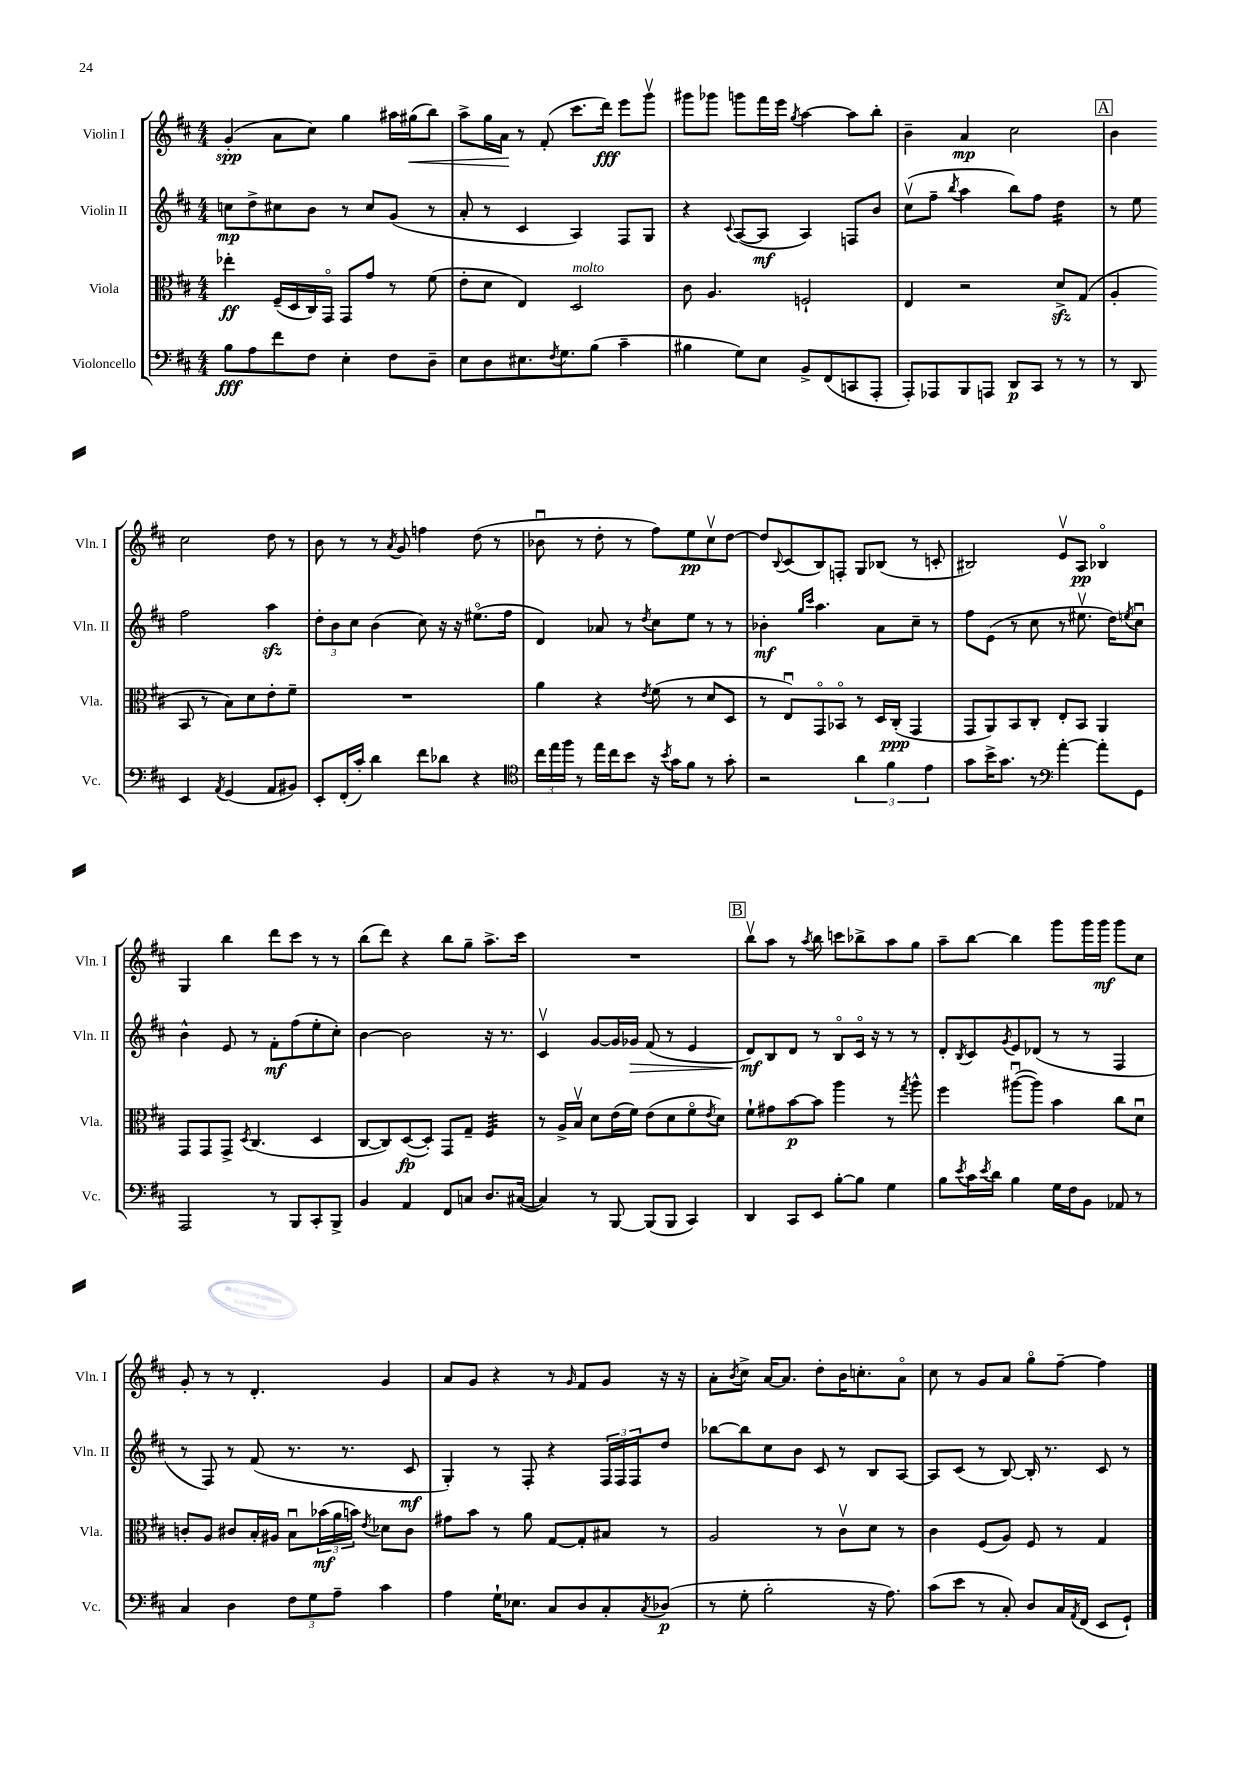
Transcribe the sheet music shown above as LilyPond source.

<<
\new StaffGroup <<
\new Staff = "s0" \with { instrumentName = "Violin I" shortInstrumentName = "Vln. I" } {
    \clef treble \key d \major \numericTimeSignature \time 4/4
    g'4-.\spp( a'8 cis''8) g''4 ais''16 gis''16\<( b''8) |
    a''8-> g''16 a'16\! r8 fis'8-.( cis'''8. d'''16\fff) e'''8 g'''8\upbow |
    gis'''8 ges'''8 g'''8 fis'''16 e'''16 \acciaccatura { g''8 } a''4~ a''8 b''8-. |
    b'4-- a'4\mp cis''2 |
    \mark \markup { \box "A" } b'4 cis''2 d''8 r8 |
    b'8 r8 r8 \acciaccatura { a'8 } g'8 f''4 d''8( r8 |
    bes'8\downbow r8 d''8-. r8 fis''8) e''8\pp cis''8\upbow d''8~ |
    d''8 \appoggiatura { b8 } cis'8( b8) f8-. g8 bes8( r8 c'8-. |
    bis2) e'8\upbow a8\pp bes4\flageolet |
    g4 b''4 d'''8 cis'''8 r8 r8 |
    b''8( d'''8) r4 b''8 g''8-- a''8.-> cis'''16 |
    R1 |
    \mark \markup { \box "B" } b''8\upbow a''8 r8 \acciaccatura { a''8 } b''8 c'''8 bes''8-> a''8 g''8 |
    a''8-- b''8~ b''4 g'''8 g'''16 g'''16\mf g'''8 cis''8 |
    g'8-. r8 r8 d'4.-. g'4 |
    a'8 g'8 r4 r8 \grace { g'16 } fis'8 g'8 r16 r16 |
    a'8-. \acciaccatura { b'8 } cis''8-> a'16~ a'8. d''8-. b'16 c''8.-. a'8\flageolet |
    cis''8 r8 g'8 a'8 g''8\flageolet fis''8~-- fis''4 \bar "|." |
}
\new Staff = "s1" \with { instrumentName = "Violin II" shortInstrumentName = "Vln. II" } {
    \clef treble \key d \major \numericTimeSignature \time 4/4
    c''8\mp d''8-> cis''8 b'8 r8 cis''8 g'8( r8 |
    a'8-. r8 cis'4 a4) fis8 g8 |
    r4 \appoggiatura { cis'8 } a8~( a8\mf a4) f8 b'8 |
    cis''8\upbow( fis''8-- \acciaccatura { b''8 } a''4 b''8) fis''8 d''4:16 |
    \mark \markup { \box "A" } r8 e''8 fis''2 a''4\sfz |
    \tuplet 3/2 { d''8-. b'8 cis''8 } b'4( cis''8) r16 r16 eis''8.\flageolet( fis''16 |
    d'4) aes'8 r8 \acciaccatura { d''8 } cis''8 e''8 r8 r8 |
    bes'4-.\mf \grace { g''16 cis'''16 } a''4. a'8 cis''8-- r8 |
    fis''8 e'8( r8 cis''8 r8 eis''8.\upbow d''16) \acciaccatura { e''8 } cis''8\downbow |
    b'4-^ e'8 r8 fis'8-.\mf fis''8( e''8-. cis''8-.) |
    b'4~ b'2 r16 r8. |
    cis'4\upbow g'8~ g'16 ges'16\> fis'8( r8 e'4 |
    \mark \markup { \box "B" } d'8\mf\!) b8 d'8 r8 b8\flageolet cis'16\flageolet r16 r8 r8 |
    d'8-. \acciaccatura { b8 } cis'8 \acciaccatura { g'8 } e'8 des'8( r8 r8 fis4 |
    r8 fis8) r8 fis'8( r8. r8. cis'8\mf |
    g4-.) r8 fis8-. r4 \tuplet 3/2 { fis16 fis16 fis16 } d''8 |
    bes''8~ bes''8 cis''8 b'8 cis'8 r8 b8 a8~ |
    a8 cis'8( r8 b8~) b16-. r8. cis'8 r8 \bar "|." |
}
\new Staff = "s2" \with { instrumentName = "Viola" shortInstrumentName = "Vla." } {
    \clef alto \key d \major \numericTimeSignature \time 4/4
    ees''4-.\ff fis16--( d16 cis16) g,16\flageolet g,8 g'8 r8 fis'8( |
    e'8-. d'8 e4) d2^\markup { \italic "molto" } |
    cis'8 a4. f2-! |
    e4 r2 d'8->\sfz g8( |
    \mark \markup { \box "A" } a4-. b,8 r8 b8) d'8 e'8-. fis'8-- |
    R1 |
    a'4 r4 \acciaccatura { e'8 } fis'8( r8 d'8 d8 |
    r8 e8\downbow) g,8\flageolet bes,8\flageolet r8 d16 cis16-.\ppp( g,4 |
    g,8 a,8) b,8 cis8-. e8-. b,8 a,4 |
    g,8 g,8 g,8-> \acciaccatura { d8 } cis4.( d4 |
    cis8~ cis8) d8~\fp( d8-.) g,8 g8-- fis4:32 |
    r8 a16-> b16\upbow d'8 e'16( fis'16) e'8( d'8 fis'8\flageolet \acciaccatura { e'8 } d'8) |
    \mark \markup { \box "B" } fis'8-! gis'8 b'8~\p b'8 a''4 r8 \acciaccatura { g''8 } a''8-^ |
    fis''4 ais''8~\downbow( ais''8) b'4 cis''8 d'8\downbow |
    c'8-. a8 cis'8 b16-. ais16 b8\downbow \tuplet 3/2 { bes'16\mf( a'16 b'16) } \acciaccatura { e'8 } des'8 cis'8 |
    gis'8 b'8 r8 a'8 g8~ g8-. bis8 r8 |
    a2 r8 cis'8\upbow d'8 r8 |
    cis'4 fis8( a8) fis8 r8 g4 \bar "|." |
}
\new Staff = "s3" \with { instrumentName = "Violoncello" shortInstrumentName = "Vc." } {
    \clef bass \key d \major \numericTimeSignature \time 4/4
    b8\fff a8 fis'8 fis8 e4-. fis8 d8-- |
    e8 d8 eis8. \acciaccatura { fis8 } g8. b8( cis'4-- |
    bis4 g8) e8 b,8-> fis,8( c,8 a,,8-. |
    a,,8-.) aes,,8 b,,8 a,,8 d,8\p cis,8 r8 r8 |
    \mark \markup { \box "A" } r8 d,8 e,4 \acciaccatura { a,8 } g,4( a,8 bis,8) |
    e,8-. fis,16-.( cis'16-.) d'4 fis'8 des'8 r4 |
    \clef tenor \tuplet 3/2 { cis''16 e''16 fis''16 } r8 e''16 cis''16 b'8 r16 \acciaccatura { b'8 } g'16 fis'8 r8 g'8-. |
    r2 \tuplet 3/2 { a'4 fis'4 e'4 } |
    g'8 b'16-> g'8. r8 \clef bass a'4~-. a'8-. g,8 |
    a,,2 r8 b,,8 cis,8-. b,,8-> |
    b,4 a,4 fis,8 c8 d8. cis16~( |
    cis4) r8 b,,8~ b,,8( b,,8 cis,4) |
    \mark \markup { \box "B" } d,4 cis,8 e,8 b8~-. b8 g4 |
    b8 \acciaccatura { e'8 } cis'16 \acciaccatura { e'8 } d'16 b4 g16 fis16 b,8 aes,8 r8 |
    cis4 d4 \tuplet 3/2 { fis8 g8 a8-- } cis'4 |
    a4 g16-! ees8. cis8 d8 cis8-. \acciaccatura { cis8 } des8\p( |
    r8 g8-. b2-. r16 a8.) |
    cis'8( e'8 r8 cis8-.) d8 cis16 \acciaccatura { a,8 } fis,16( e,8 g,8-!) \bar "|." |
}
>>
>>
\layout { \context { \Score \remove "Bar_number_engraver" } }
